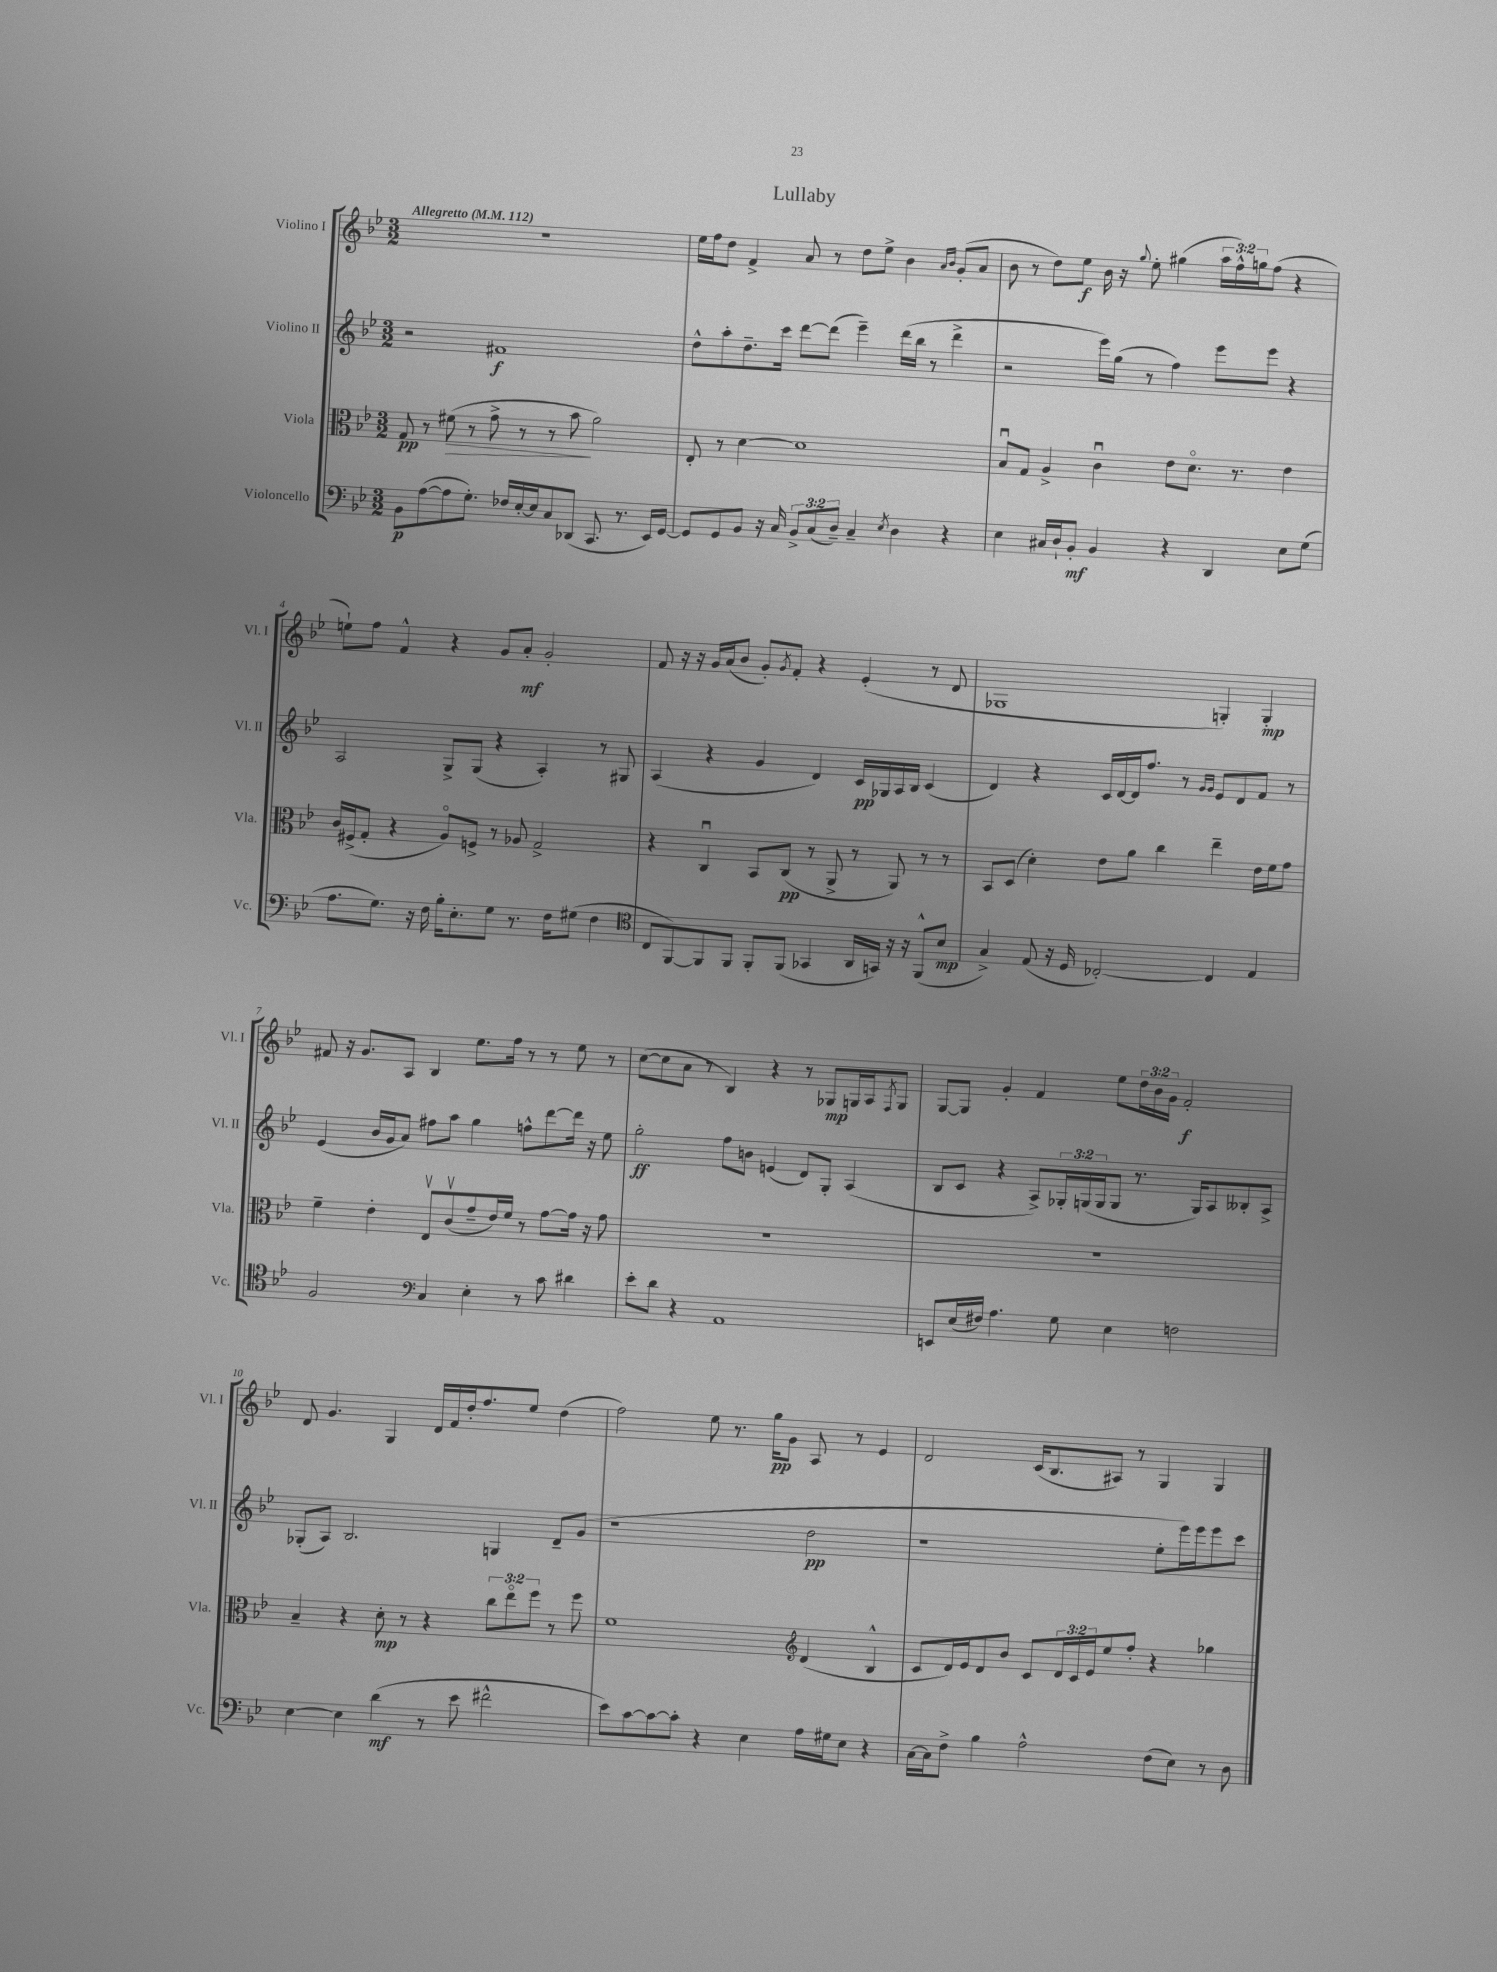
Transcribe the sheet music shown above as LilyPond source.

\header { title = "Lullaby" }
<<
\new StaffGroup <<
\new Staff = "s0" \with { instrumentName = "Violino I" shortInstrumentName = "Vl. I" } {
    \clef treble \key bes \major \numericTimeSignature \time 3/2 \override Staff.TupletNumber.text = #tuplet-number::calc-fraction-text \tempo "Allegretto" 4 = 112
    R1. |
    ees''16 f''16 d''8 f'4-> a'8 r8 d''8 ees''8-> bes'4 \grace { a'16 bes'16 } g'8-.( a'8 |
    bes'8 r8 d''8) ees''8\f bes'16 r16 \appoggiatura { g''8 } ees''8-. gis''4( \tuplet 3/2 { a''16 f''16-^) g''16 } f''8( r4 |
    e''8-!) f''8 f'4-^ r4 g'8 a'8-.\mf g'2-. |
    f'8 r16 r16 g'16 a'16( bes'8 g'8-.) \acciaccatura { g'8 } f'8-. r4 ees'4-.( r8 d'8 |
    ges1 g4-.) g4-.\mp |
    fis'8 r16 g'8. a8 bes4 ees''8. f''16 r8 r8 ees''8 r8 |
    c''8~( c''8 a'8 r8 bes4) r4 r8 ges8\mp g16 a16 \acciaccatura { f8 } g8 |
    g8~ g8 g'4-. f'4 ees''8 \tuplet 3/2 { d''16 bes'16 g'16 } f'2-.\f |
    d'8 g'4. g4 d'16 f'16 d''16-. f''8. ees''8 d''4( |
    f''2) ees''8 r8. g''16\pp g'8 a8 r8 ees'4 |
    d'2 c'16( bes8. ais8) r8 g4 g4 \bar "|." |
}
\new Staff = "s1" \with { instrumentName = "Violino II" shortInstrumentName = "Vl. II" } {
    \clef treble \key bes \major \numericTimeSignature \time 3/2 \override Staff.TupletNumber.text = #tuplet-number::calc-fraction-text
    r2 fis'1\f |
    d''8-^ a''8-. d''8.-- c'''16 d'''8~ d'''8( ees'''4--) d'''16( bes''16 r8 d'''4-> |
    r2 ees'''16) g''16( r8 f''4) ees'''8 ees'''8 r4 |
    a2 g8-> g8( r4 a4-.) r8 gis8 |
    a4( r4 g'4 d'4) c'16\pp ges16 a16 bes16 c'4( |
    d'4) r4 c'16 d'16~ d'16 f''8. r8 \grace { g'16 g'16 } ees'8 d'8 f'8 r8 |
    ees'4( bes'16 g'16 a'8) fis''8 a''8 g''4 f''8-^ d'''8~ d'''16 r16 ees''8 |
    g''2-.\ff f''8 b'8 e'4( d'8) g8-. a4( |
    bes8 c'8 r4 a8->) \tuplet 3/2 { ges16-. g16( g16 } g8 r8. g16) a8 beses8-. a8-> |
    ges8-.( a8) bes2. g4 d'8-- g'8( |
    r1 d''2\pp |
    r1 ees''8-. ees'''16) ees'''16 ees'''8 c'''8 \bar "|." |
}
\new Staff = "s2" \with { instrumentName = "Viola" shortInstrumentName = "Vla." } {
    \clef alto \key bes \major \numericTimeSignature \time 3/2 \override Staff.TupletNumber.text = #tuplet-number::calc-fraction-text
    g8\pp r8 fis'8\>( r8 g'8-> r8 r8 bes'8\! a'2) |
    ees8-. r8 d'4~ d'1 |
    bes8\downbow g8 a4-> c'4\downbow ees'8 d'8.\flageolet r8. ees'4 |
    c'16 fis16->( g8-. r4 a8\flageolet) f8-> r8 aes8 g2-> |
    r4 c4\downbow bes,8 c8\pp( r8 a,8-> r8 a,8) r8 r8 |
    bes,8 d8( d'4-.) ees'8 a'8 c''4 ees''4-- ees'16 f'16 g'8 |
    f'4-- ees'4-. ees8\upbow c'8\upbow( g'8-- ees'16) f'16 r8 g'8~ g'16 r16 g'8 |
    R1. |
    R1. |
    bes4-- r4 d'8-.\mp r8 r4 \tuplet 3/2 { c''8 ees''8\flageolet f''8 } r8 f''8 |
    f'1 \clef treble d'4( bes4-^ |
    c'8 d'16) ees'16 d'8 bes'8 c'8 \tuplet 3/2 { d'16 c'16 ees'16 } ees''8 f''8-. r4 ges''4 \bar "|." |
}
\new Staff = "s3" \with { instrumentName = "Violoncello" shortInstrumentName = "Vc." } {
    \clef bass \key bes \major \numericTimeSignature \time 3/2 \override Staff.TupletNumber.text = #tuplet-number::calc-fraction-text
    bes,8\p a8~( a8 g8.-.) fes16 ees16~-. ees16 c8 des,8( c,8. r8. ees,16) g,16~ |
    g,8 g,8 bes,8 r16 c16 \tuplet 3/2 { bes,8-> c8( d8--) } c4-- \acciaccatura { ees8 } d4 r4 |
    ees4 cis16 d16-! bes,8-.\mf bes,4 r4 d,4 ees8 g8( |
    a8. g8.) r16 f16 bes16-. ees8.-. g8 r8. f16 gis8( f4 |
    \clef tenor c8 f,8~) f,8 f,8 f,8-. f,8( ges,4 a,16 g,16) r16 r16 f,8-^( bes8\mp |
    g4->) ees8( r16 d16 ces2~-.) ces4 ees4 |
    f2 \clef bass c4 ees4-. r8 c'8 dis'4 |
    ees'8-. d'8 r4 a,1 |
    e,8 ees16( fis16) a4. g8 ees4 f2 |
    ees4~ ees4 d'4\mf( r8 ees'8 fis'2-^ |
    ees'8) c'8~ c'8~ c'8-. r4 ees4 a16 gis16 ees8 r4 |
    c16~ c16 f8-> bes4 a2-^ f8( ees8) r8 d8 \bar "|." |
}
>>
>>
